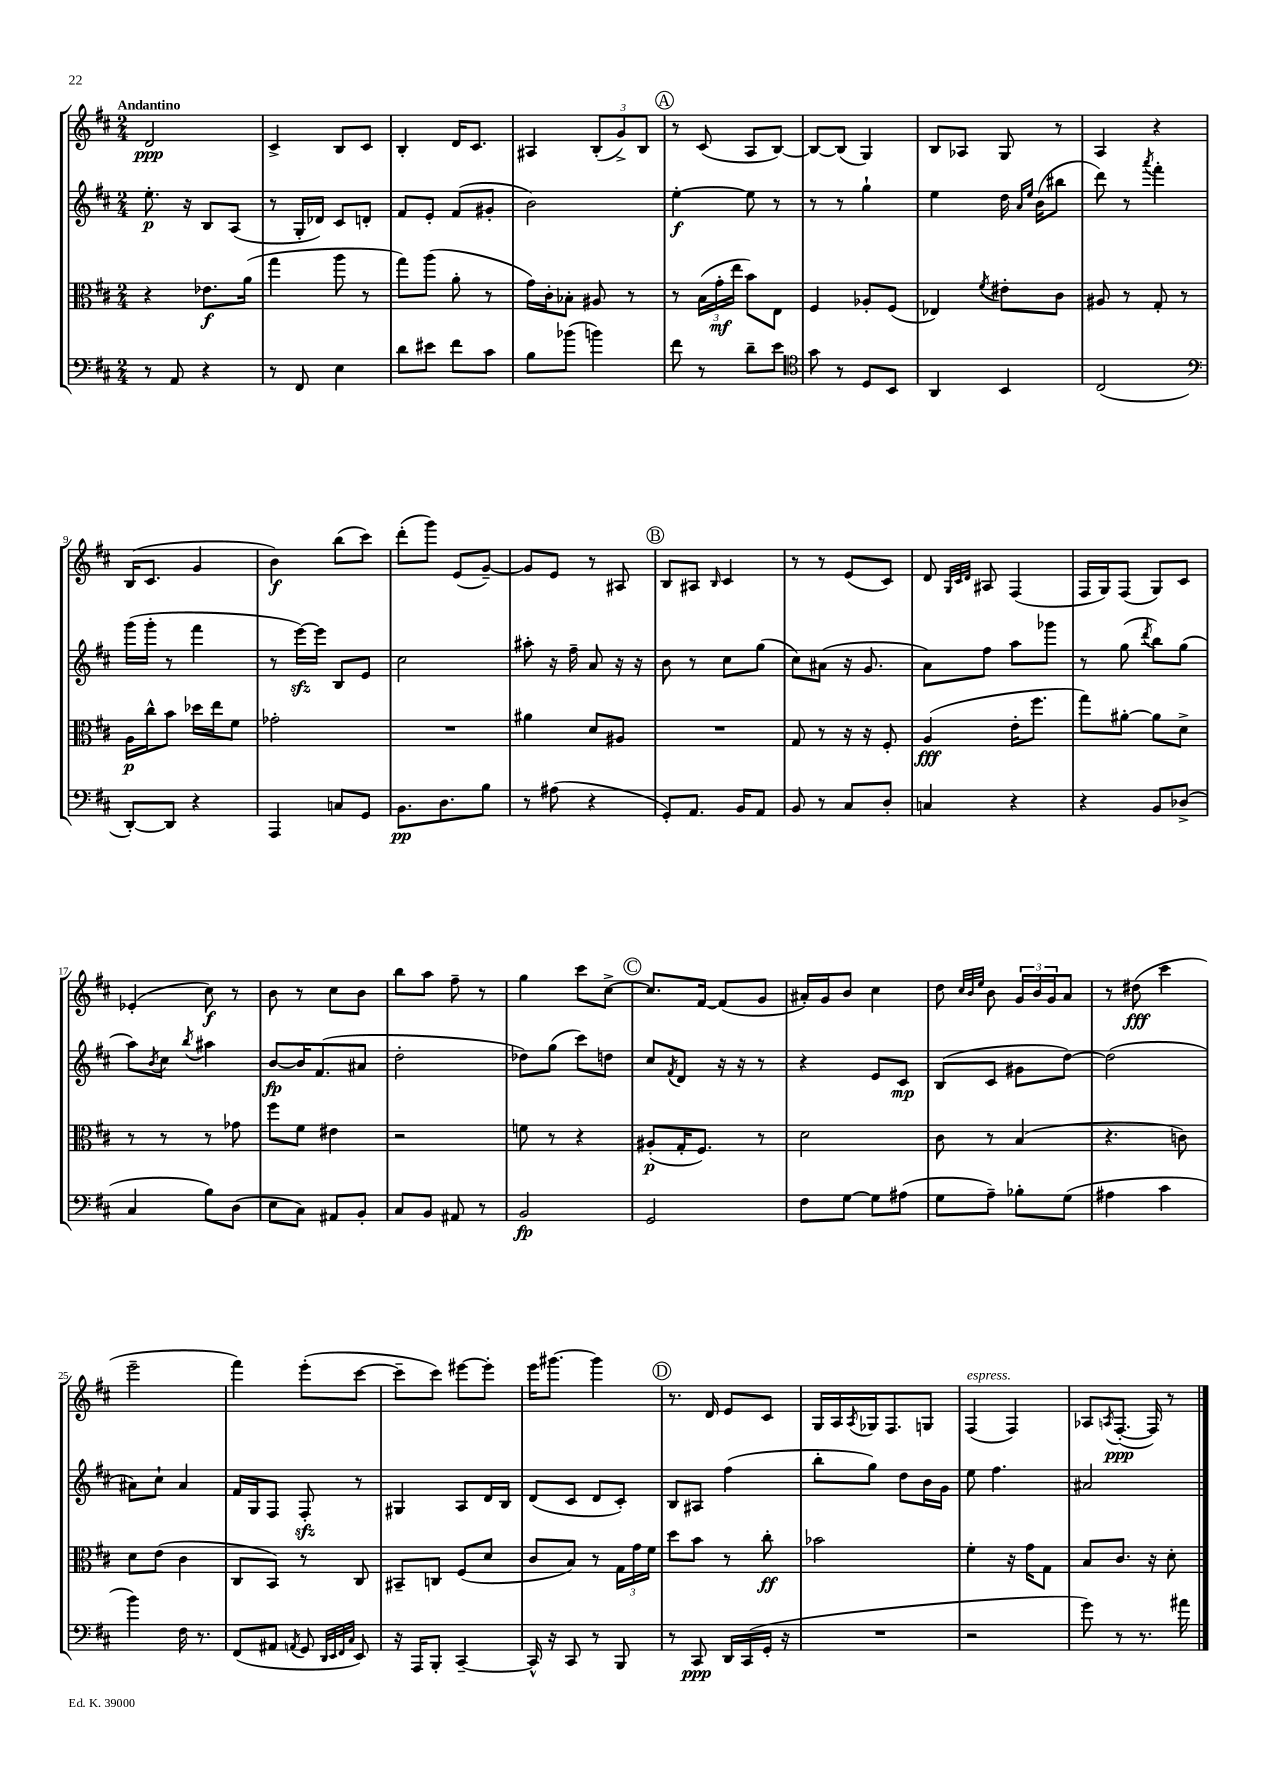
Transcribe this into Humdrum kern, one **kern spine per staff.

**kern	**kern	**kern	**kern
*staff4	*staff3	*staff2	*staff1
*clefF4	*clefC3	*clefG2	*clefG2
*k[f#c#]	*k[f#c#]	*k[f#c#]	*k[f#c#]
*M2/4	*M2/4	*M2/4	*M2/4
8r	4r	8.ee'	2d
8AA	.	.	.
.	.	16r	.
4r	8.e-	8B	.
.	.	(8A	.
.	(16a	.	.
=	=	=	=
8r	4gg	8r	4c#^
8FF#	.	16G'	.
.	.	16d-)	.
4E	8aa	8c#	8B
.	8r	8d'	8c#
=	=	=	=
8d	8gg)	8f#	4B'
8e#	(8aa	8e'	.
8f#	8a'	(8f#	16d
.	.	.	8.c#
8c#	8r	8g#'	.
=	=	=	=
8B	16g)	2b)	4A#
.	16c#'	.	.
(8b-	8B-'	.	.
4b)	8A#	.	(12B'
.	.	.	12g^)
.	8r	.	.
.	.	.	12B
=	=	=	=
8f#	8r	[4ee'	8r
8r	(24B	.	(8c#
.	24g'	.	.
.	24ee	.	.
8d~	8b)	8ee]	8A
8e	8E	8r	[8B)
=	=	=	=
*clefC4	*	*	*
8g	4F#	8r	8B_
8r	.	8r	(8B]
8D	8A-'	4gg`	4G)
8BB	(8F#	.	.
=	=	=	=
4AA	4E-)	4ee	8B
.	.	.	8A-
.	8qf#	.	.
4BB	8e#'	16dd	8G
.	.	16qqa	.
.	.	16qqee	.
.	.	(16b	.
.	8c#	8bb#	8r
=	=	=	=
(2C#	8A#	8ddd)	4A
.	8r	8r	.
.	.	8qaaa	.
.	8G'	4fff#'	4r
.	8r	.	.
=	=	=	=
*clefF4	*	*	*
[8DD')	16A	(16ggg	(16B
.	16cc#^^	16ggg'	8.c#
8DD]	8b	8r	.
4r	16dd-	4fff#	4g
.	16ee	.	.
.	8f#	.	.
=	=	=	=
4AAA	2g-'	8r	4b)
.	.	[16eee)	.
.	.	16eee]	.
8C	.	8B	(8bb
8GG	.	8e	8ccc#)
=	=	=	=
8.BB	2r	2cc#	(8ddd'
.	.	.	8ggg)
8.D	.	.	.
.	.	.	(8e
8B	.	.	[8g~)
=	=	=	=
8r	4a#	8aa#'	8g]
(8A#	.	16r	8e
.	.	16ff#~	.
4r	8d	8a	8r
.	8A#	16r	8A#
.	.	16r	.
=	=	=	=
8GG')	2r	8b	8B
8.AA	.	8r	8A#
.	.	.	16qqB
.	.	8cc#	4c#
16BB	.	.	.
8AA	.	(8gg	.
=	=	=	=
8BB	8G	8cc#)	8r
8r	8r	(8a#	8r
8C#	16r	16r	(8e
.	16r	8.g	.
8D'	8F#'	.	8c#)
=	=	=	=
4C	(4A	8a)	8d
.	.	.	32qqG
.	.	.	32qqc#
.	.	.	32qqd
.	.	8ff#	8A#
4r	16e'	8aa	(4F#
.	8.ff#	.	.
.	.	8ggg-	.
=	=	=	=
4r	8gg)	8r	16F#
.	.	.	16G)
.	[8a#'	(8gg	(8F#
.	.	8qddd	.
8BB	8a#]	8bb)	8G)
(8D-^	8d^	(8gg	8c#
=	=	=	=
4C#	8r	8aa)	(4e-'
.	.	8qb	.
.	8r	8cc#	.
.	.	8qbb	.
8B)	8r	4aa#	8cc#)
(8D	8g-	.	8r
=	=	=	=
8E	8ff#	[8b	8b
8C#)	8f#	16b]	8r
.	.	(8.f#	.
8AA#	4e#	.	8cc#
8BB'	.	8a#	8b
=	=	=	=
8C#	2r	2dd'	8bb
8BB	.	.	8aa
8AA#	.	.	8ff#~
8r	.	.	8r
=	=	=	=
2BB	8f	8dd-)	4gg
.	8r	(8gg	.
.	4r	8ccc#)	8ccc#
.	.	8dd	[8cc#^
=	=	=	=
2GG	(8A#'	8cc#	8.cc#]
.	.	8qf#	.
.	16G'	8d	.
.	8.F#)	.	[16f#
.	.	16r	(8f#]
.	.	16r	.
.	8r	8r	8g
=	=	=	=
8F#	2d	4r	16a#')
.	.	.	16g
[8G	.	.	8b
8G]	.	8e	4cc#
(8A#	.	8c#	.
=	=	=	=
8G	8c#	(8B	8dd
.	.	.	32qqcc#
.	.	.	32qqb
.	.	.	32qqee
8A~)	8r	8c#	8b
8B-'	(4B	8g#	24g
.	.	.	24b
.	.	.	24g
(8G	.	[8dd)	8a
=	=	=	=
4A#	4.r	(2dd]	8r
.	.	.	(8dd#
4c#	.	.	4ccc#
.	8c)	.	.
=	=	=	=
4b)	8d	8a#)	2eee~
.	(8e	8cc#`	.
16F#	4c#	4a#	.
8.r	.	.	.
=	=	=	=
(8FF#	8C#	16f#	4fff#)
.	.	16G	.
8AA#	8BB)	8F#	.
8qAA	.	.	.
8GG	8r	8F#'	(8eee'
32qqDD	.	.	.
32qqEE	.	.	.
32qqFF#	.	.	.
32qqC#	.	.	.
8EE)	8C#	8r	[8ccc#
=	=	=	=
16r	8BB#~	4G#	8ccc#~]
16AAA	.	.	.
8BBB'	8C	.	8ccc#)
[4CC#~	(8F#	8A	[8eee#
.	8d	16d	8eee#']
.	.	16B	.
=	=	=	=
16CC#^^]	8c#	(8d	16eee
16r	.	.	[8.ggg#
8CC#	8B)	8c#	.
8r	8r	8d	4ggg#]
8BBB	24G	8c#')	.
.	24g	.	.
.	24f#	.	.
=	=	=	=
8r	8dd	8B	8.r
8CC#	8b	8A#	.
.	.	.	16d
16DD	8r	(4ff#	8e
(16CC#	.	.	.
16GG'	8cc#'	.	8c#
16r	.	.	.
=	=	=	=
2r	2b-	8bb'	16G
.	.	.	16A
.	.	.	8qA
.	.	8gg)	16G-
.	.	.	8.F#
.	.	8dd	.
.	.	16b	8G
.	.	16g	.
=	=	=	=
2r	4f#'	8ee	(4F#
.	.	4.ff#	.
.	16r	.	4F#)
.	16g	.	.
.	8G	.	.
=	=	=	=
8g)	8B	2a#	8A-
.	.	.	8qA
8r	8.c#	.	([8.F#'
8.r	.	.	.
.	16r	.	16F#])
.	8d'	.	8r
16a#	.	.	.
==	==	==	==
*-	*-	*-	*-
